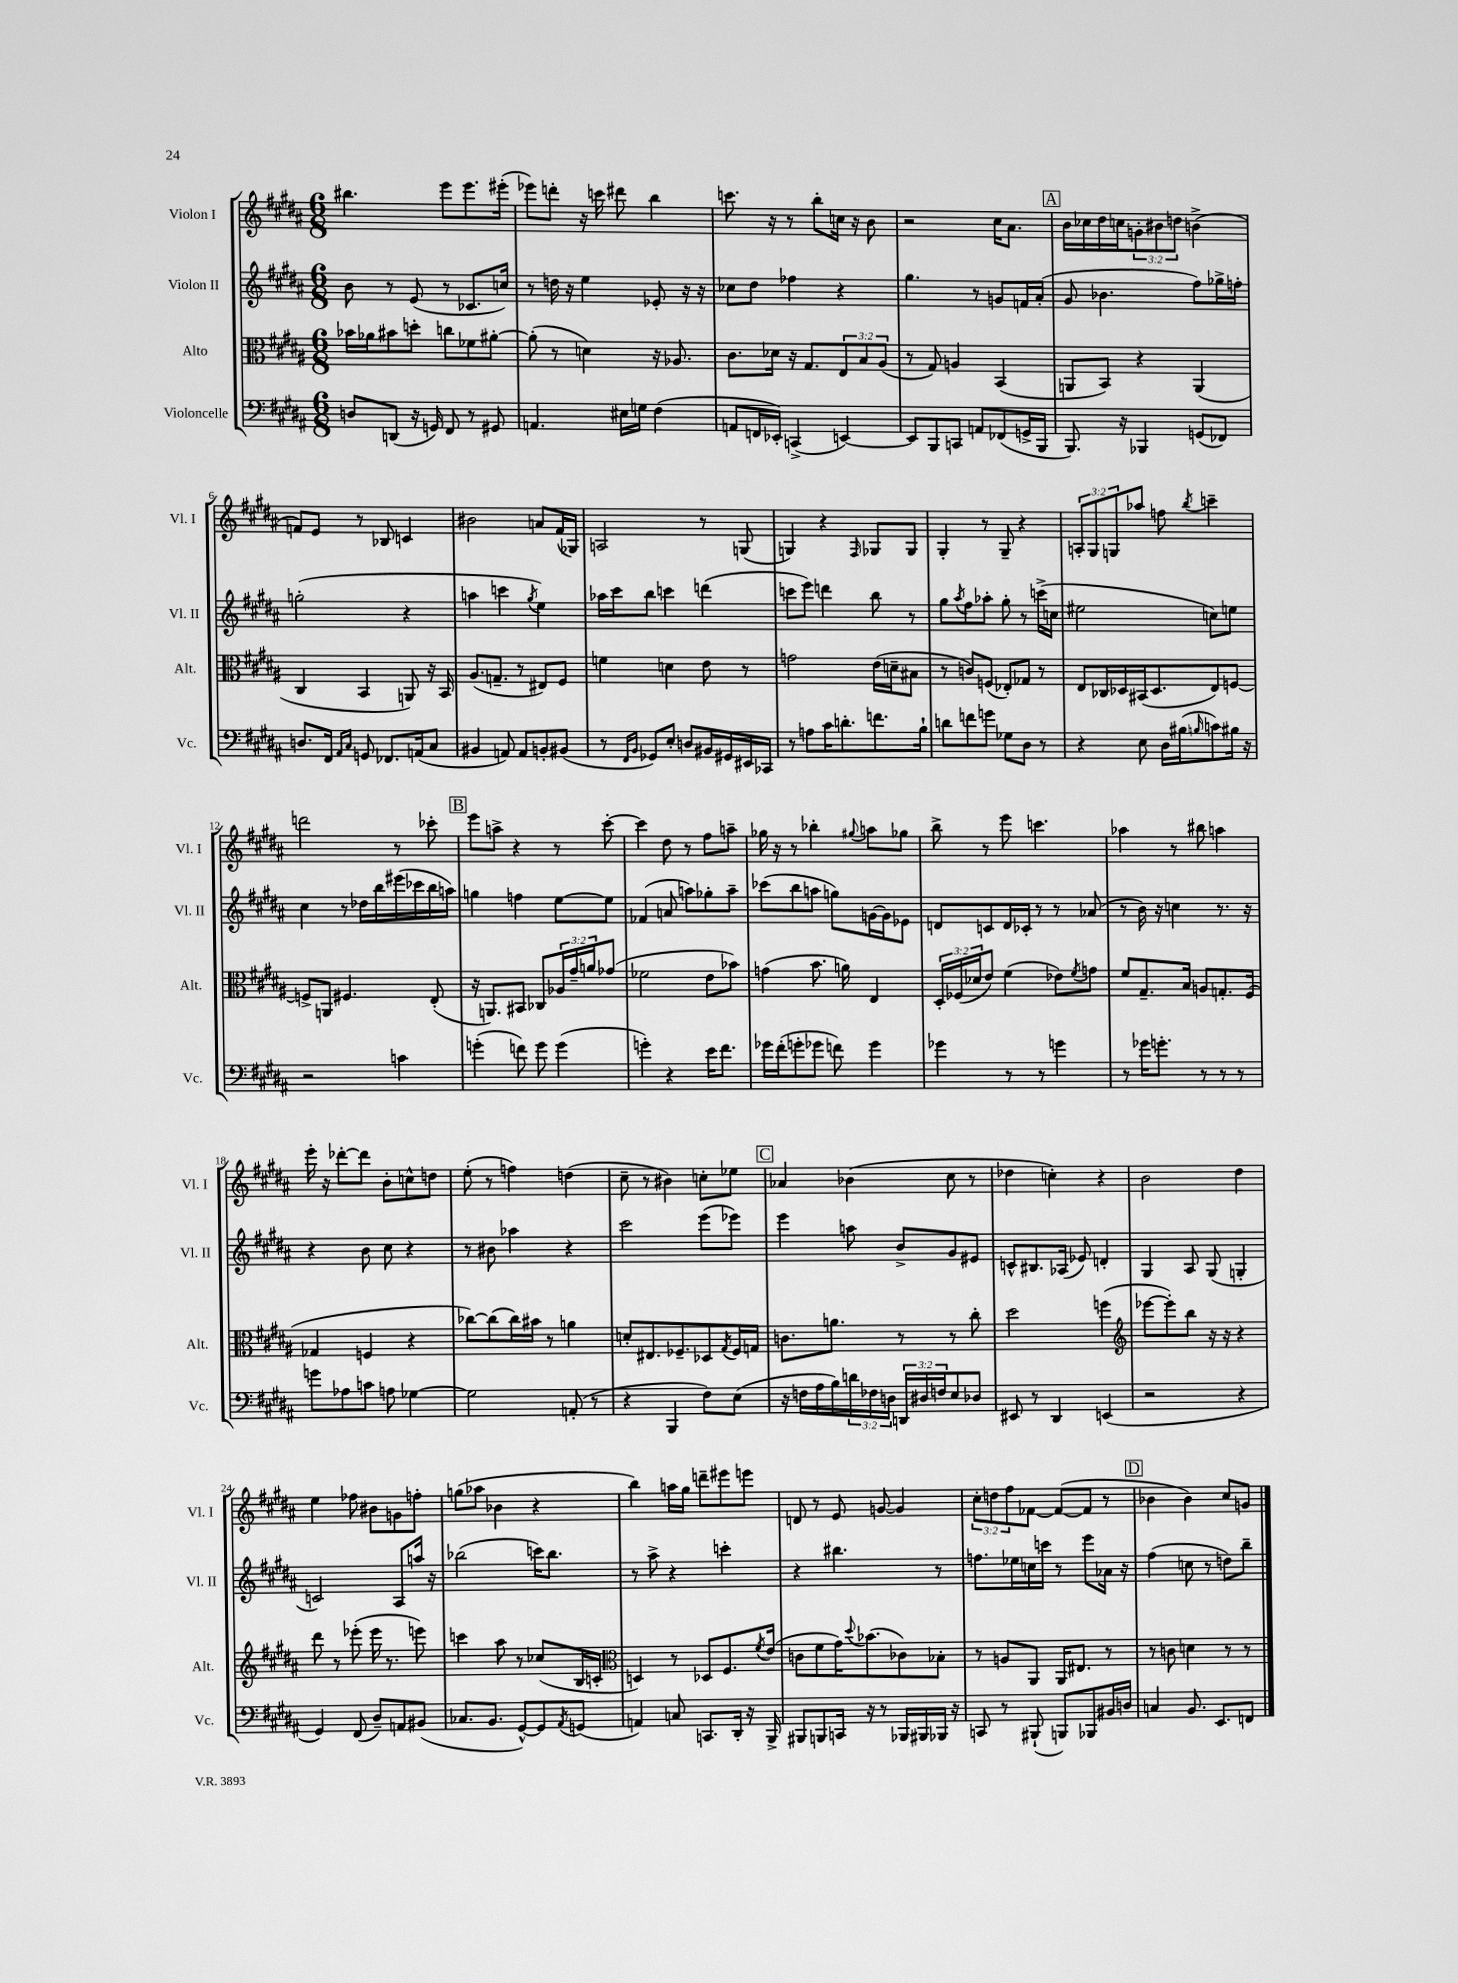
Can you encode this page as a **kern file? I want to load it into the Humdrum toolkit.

**kern	**kern	**kern	**kern
*part4	*part3	*part2	*part1
*staff4	*staff3	*staff2	*staff1
*I"Violoncelle	*I"Alto	*I"Violon II	*I"Violon I
*I'Vc.	*I'Alt.	*I'Vl. II	*I'Vl. I
*clefF4	*clefC3	*clefG2	*clefG2
*k[f#c#g#d#a#]	*k[f#c#g#d#a#]	*k[f#c#g#d#a#]	*k[f#c#g#d#a#]
*M6/8	*M6/8	*M6/8	*M6/8
=1	=1	=1	=1
8Dn/L	16b-X\LL	8b\	4.bb#X\
.	16a-X\J	.	.
(8DDn/J	8b#X\	8r	.
16r	8ddn'\J	(8e/	.
16GGn/)	.	.	.
8FF#/	8ccn\L	8r	8eee\L
8r	8f-X\	8.c-X/L	8.eee\
8GG#X/	[8a#X'\J	.	.
.	.	16ccn/Jk)	(16eee#X'\Jk
=2	=2	=2	=2
4.AAn/	(8a#'\]	8r	8eee-X\L)
.	8r	16ddn\	8dddn'\J
.	.	16r	.
.	4dn\)	4ee\	16r
.	.	.	16cccn\
16E#X\LL	.	.	8ddd#X\
16Gn\JJ	.	.	.
(4F#\	16r	8e-X'/	4bb\
.	8.A-X/	.	.
.	.	16r	.
.	.	16r	.
=3	=3	=3	=3
8AAn/L	8.c#\L	8cc-X\L	8.cccn\
16FFn/L	.	8dd#\J	.
16EE-X'/JJ)	16d-X\Jk	.	16r
(4CCn^/	16r	4ff-X\	8r
.	8.G#/L	.	.
.	.	.	8bb'\L
[4EEn/)	12E/	4r	16ccn\Jk
.	.	.	16r
.	12B/	.	.
.	.	.	8b\
.	(12A#/J	.	.
=4	=4	=4	=4
8EE/L]	8r	4.gg#\	2r
8BBB/	8G#/)	.	.
8CCn/J	4An/	.	.
8AAn/L	.	8r	.
(8FF-X/	(4BB/	8gn/L	16cc#\KL
.	.	.	8.a#\J
16GGn^/L	.	16fn/L	.
16BBB/JJ	.	(16a#'/JJ	.
!!LO:REH:place=s1:t=A
=5	=5	=5	=5
8.BBB/)	8AAn/L	8g#/	16b\LL
.	.	.	16cc-X\
.	8BB/J)	4.b-X\	16dd#\
16r	.	.	16ccn\J
4BBB-X/	4r	.	12gn'\
.	.	.	12b#X\
.	.	.	12ddn\J
(8GGn/L	(4AA/	8ff#\L)	(4bn^\
8FF-X/J)	.	16gg-X^\L	.
.	.	16ffn'\JJ	.
!!LO:LB:g=z
=6	=6	=6	=6
8.Dn/L	4C#/	(2ggn'\	8fn/L)
.	.	.	8e/J
16FF#/Jk	.	.	.
16qqAA#/LL	.	.	.
16qqC#/JJ	.	.	.
8GGn/	4BB/	.	8r
8.FF-X/L	.	.	8B-X/
.	8AAn/)	4r	4cn/
(16AAn/k	.	.	.
8C#/J	16r	.	.
.	16BB/	.	.
=7	=7	=7	=7
4BB#X/	(8.A#/L	4aan\	2b#X\
.	8.Gn~/J	.	.
8AAn/)	.	4cccn\	.
8AA/L	8r	.	.
.	.	8qgg#/	.
8BBn'/	8E#X/L)	4ee\)	8an/L
(8BB#X/J	8F#/J	.	(16f#/L
.	.	.	16G-X/JJ)
=8	=8	=8	=8
8r	4fn\	16aa-X\LL	2An/
.	.	16ccc#\J	.
16qqFF#/LL	.	.	.
16qqBB/JJ	.	.	.
8GG-X/L)	.	8bb\J	.
8E'/J	4dn\	4cccn\	.
8Dn/L	.	.	.
16BB#X/L	8e\	(4dddn\	8r
16GG#X/	.	.	.
16EE#X/	8r	.	(8Gn/
16CC-X/JJ	.	.	.
=9	=9	=9	=9
8r	2gn\	8cccn\L	4Gn/)
8An\L	.	8eee\J)	.
16c#\K	.	4dddn\	4r
8.dn'\	.	.	.
.	.	.	16qqF#/
8.fn\	(16e\LL	8bb\	8G-X/L
.	16dn~\J	.	.
.	8B#X\J	8r	8G-/J
16B`\Jk	.	.	.
=10	=10	=10	=10
8dn\L	8r	8gg#\L	4G#'/
.	.	8qaa#/	.
8fn\	8cn/L)	8ff#\	.
8gn\J	(8Fn/J	8aa-X'\J	8r
8G-X\L	8E-X'/L)	8gg#'\	8G#~/
8D#\J	8G-X/J	8r	4r
8r	8r	(16cccn^\LL	.
.	.	16ccn\JJ	.
=11	=11	=11	=11
4r	8E/L	2ee#X\	12An'/L
.	.	.	12G#/
.	16C-X/L	.	.
.	.	.	12Gn/
.	16D-X/	.	.
8E\	(16BB#X/J	.	8aa-X/J
.	8.D-/	.	.
16D#\LL	.	.	8ffn\
(16B#X\J	.	.	.
16qqBn/	.	.	8qbb/
8cn\)	8E/)	8ccn\L)	4cccn~\
16B#X\Jk	[8Fn/J	8een\J	.
16r	.	.	.
!!LO:LB:g=z
=12	=12	=12	=12
2r	8Fn^/L]	4cc#\	2dddn\
.	8AAn/J	.	.
.	4.F#X/	8r	.
.	.	16dd-X\LL	.
.	.	16bb\	.
4cn\	.	(16eee#X\	8r
.	.	16ccc-X\	.
.	(8E'/	16bb\	8ccc-X'\
.	.	16aan\JJ)	.
!!LO:REH:place=s1:t=B
=13	=13	=13	=13
(4gn'\	16r	4ggn\	8eee\L
.	8.AAn/L)	.	.
.	.	.	8aan^\J
8fn\)	8BB#X/J	4ffn\	4r
8g\	8C-X/L	.	.
(4g\	24A-X/L	[8ee\L	8r
.	24g#~/	.	.
.	24an/J	.	.
.	(8g-X/J	8ee\J]	[8ccc#'\
=14	=14	=14	=14
4gn'\)	2f-X\	(4f-X/	4ccc#\]
4r	.	8an/	8dd#\
.	.	8aan\L)	8r
16e\KL	8e\L	8gg-X'\	8ff#\L
8.f#\J	.	.	.
.	8b-X\J)	8aa~\J	8aan~\J
=15	=15	=15	=15
16g-X\LL	(4gn\	(8ccc-X\L	16gg-X\
(16f#'\J	.	.	16r
8gn'\	.	8bb\	8r
8g-X\J	8.b\	8aan\J	4bb-X'\
8fn\)	.	8ggn\L)	.
.	16an\)	.	.
.	.	.	8qqgg#X/
4g-\	4E/	[16gn\L	8aan\L
.	.	16g\J]	.
.	.	8e-X\J	8gg-X\J
=16	=16	=16	=16
4g-X\	24D#'/LL	8dn/L	8bb^\
.	(24F-X/	.	.
.	24d-X/J	.	.
.	8e/J)	8cn/	8r
8r	(4f#\	16d/L	8eee\
.	.	16c-X'/JJ	.
8r	.	8r	4.cccn\
4gn\	8e-X\L)	8r	.
.	8qf#/	.	.
.	8gn\J	(8a-X/	.
=17	=17	=17	=17
8r	8f#/L	8r	4aa-X\
16g-X\KL	8.G#~/	16b\)	.
8.gn'\J	.	16r	.
.	.	4ccn\	8r
.	16B/Jk	.	.
8r	8An/L	.	8bb#X\
8r	8.Gn'/	8.r	4aan\
8r	.	.	.
.	(16F#/Jk	16r	.
!!LO:LB:g=z
=18	=18	=18	=18
8gn\L	4G-X/	4r	16eee'\
.	.	.	16r
8A-X\	.	.	[8ddd-X'\L
8cn\J	4Fn/	8b\	8ddd-\J]
8An\	.	8cc#\	8b'\L
[4G-X\	4r	4r	8ccn^^\
.	.	.	8ddn\J
=19	=19	=19	=19
2G-\]	[8cc-X\L)	8r	(8ee'\
.	(8cc-\]	8b#X\	8r
.	16cc-\L)	4aa-X\	4ffn\)
.	16b#X\JJ	.	.
.	8r	.	.
(8AAn'/	4an\	4r	(4ddn\
8r	.	.	.
=20	=20	=20	=20
4r	8dn'/L	2ccc#\	8cc#~\
.	8.E#X/	.	8r
4BBB/	.	.	4b#X\)
.	8.F-X~/	.	.
8F#\L)	8D-X/	(8eee\L	8ccn'\L
.	8qG#/	.	.
(8E\J	16F-/L	8eee-X\J)	8ee-X\J
.	16Gn/JJ	.	.
!!LO:REH:place=s1:t=C
=21	=21	=21	=21
16r	8.cn\L	4eee\	4a-X/
16Fn\LL	.	.	.
16A#\	.	.	.
16B\)	8.an\J	.	.
24dn\	.	8aan\	(4b-X\
24F-X\	.	.	.
24Dn\JJ	.	.	.
24DDn/LL	8r	8b^/L	.
24D#X/	.	.	.
24Fn/J	.	.	.
8E/	8r	8g#/	8cc#\
8D-X/J	8cc#'\	8e#X/J	8r
=22	=22	=22	=22
8EE#X/	2dd#\	8cn^^/L	4dd-X\
8r	.	8.B#X/	.
4DD#/	.	.	4ccn'\)
.	.	(16A-X/Jk	.
.	.	8e-X/)	.
(4EEn/	(4ffn\	4dn'/	4r
=23	=23	=23	=23
*	*clefG2	*	*
2r	[8eee-X\L	4G#/	2b\
.	8eee-'\])	.	.
.	8bb\J	8A#/	.
.	16r	(8G#/	.
.	16r	.	.
4r	4r	4Gn'/	4dd#\
!!LO:LB:g=z
=24	=24	=24	=24
4GG#/)	8ddd#\	2cn/)	4ee\
.	8r	.	.
(8FF#/	(8eee-X'\	.	8ff-X\
8D#~/L)	16eee-\	.	8b#X\L
.	8.r	.	.
8AAn/	.	8A#/L	8gn\
(8BB#X/J	8eeen\)	16aan/Jk	8ffn'\J
.	.	16r	.
=25	=25	=25	=25
8.C-X/L	4cccn\	(2bb-X\	(8ggn\L
.	.	.	8aa-X\J
8.BB/J	.	.	.
.	8aa#\	.	4b-X\
[8GG#^^/L)	8r	.	.
8GG#/]	(8cc-X/L	16cccn\KL)	4r
.	.	8.bb-\J	.
8qAA#/	.	.	.
(8GGn/J	16B/L	.	.
.	16cn'/JJ	.	.
=26	=26	=26	=26
*	*clefC3	*	*
4AAn/)	4Dn/)	8r	4bb\)
.	.	8aa#^\	.
8Cn/	8r	4r	16aan\LL
.	.	.	16gg#\JJ
8.CCn/L	8D-X/L	.	8dddn~\L
.	8.F#/	4cccn'\	8eee#X\
16DD#'/Jk	.	.	.
16r	.	.	8eeen\J
.	8qf#/	.	.
16BBB^/	(16e/Jk	.	.
=27	=27	=27	=27
8BBB#X/L	8cn\L	4r	8dn/
8BBBn/	8f#\	.	8r
16CCn/Jk	16g#\K)	4.bb#X\	8e/
.	8qqdd#/	.	.
16r	(8.b-X\	.	.
8r	.	.	[8gn/
16BBB-X/LL	8c-X\)	.	4g/]
16BBB#X/	.	.	.
16BBB-X/JJ	8B-X'\J	8r	.
16r	.	.	.
=28	=28	=28	=28
8CCn/	8r	8.ffn\L	12cc#'\L
.	.	.	12ddn\
8r	8An/L	.	.
.	.	.	12ff#\
.	.	16ee-X\L	.
(8BBB#X`/	8AA#/J	16ccn\	[8f-X\J
.	.	16cccn\JJ	.
8BBBn/L)	16AA#/KL	8r	(8f-/L_
.	8.E#X/J	.	.
8BBB-X/	.	8eee\L	8f-/J]
16BB#X/L	8r	16a-X\Jk	8r
16Dn/JJ	.	16r	.
!!LO:REH:place=s1:t=D
=29	=29	=29	=29
4Cn/	8r	(4ff#\	4b-X\
.	8cn\	.	.
8.BB/	4dn\	8ccn\	4b-\)
.	.	8r	.
8.EE/L	.	.	.
.	8r	8ddn\L)	8cc#/L
8FFn/J	8r	8bb~\J	8gn/J
==	==	==	==
*-	*-	*-	*-
